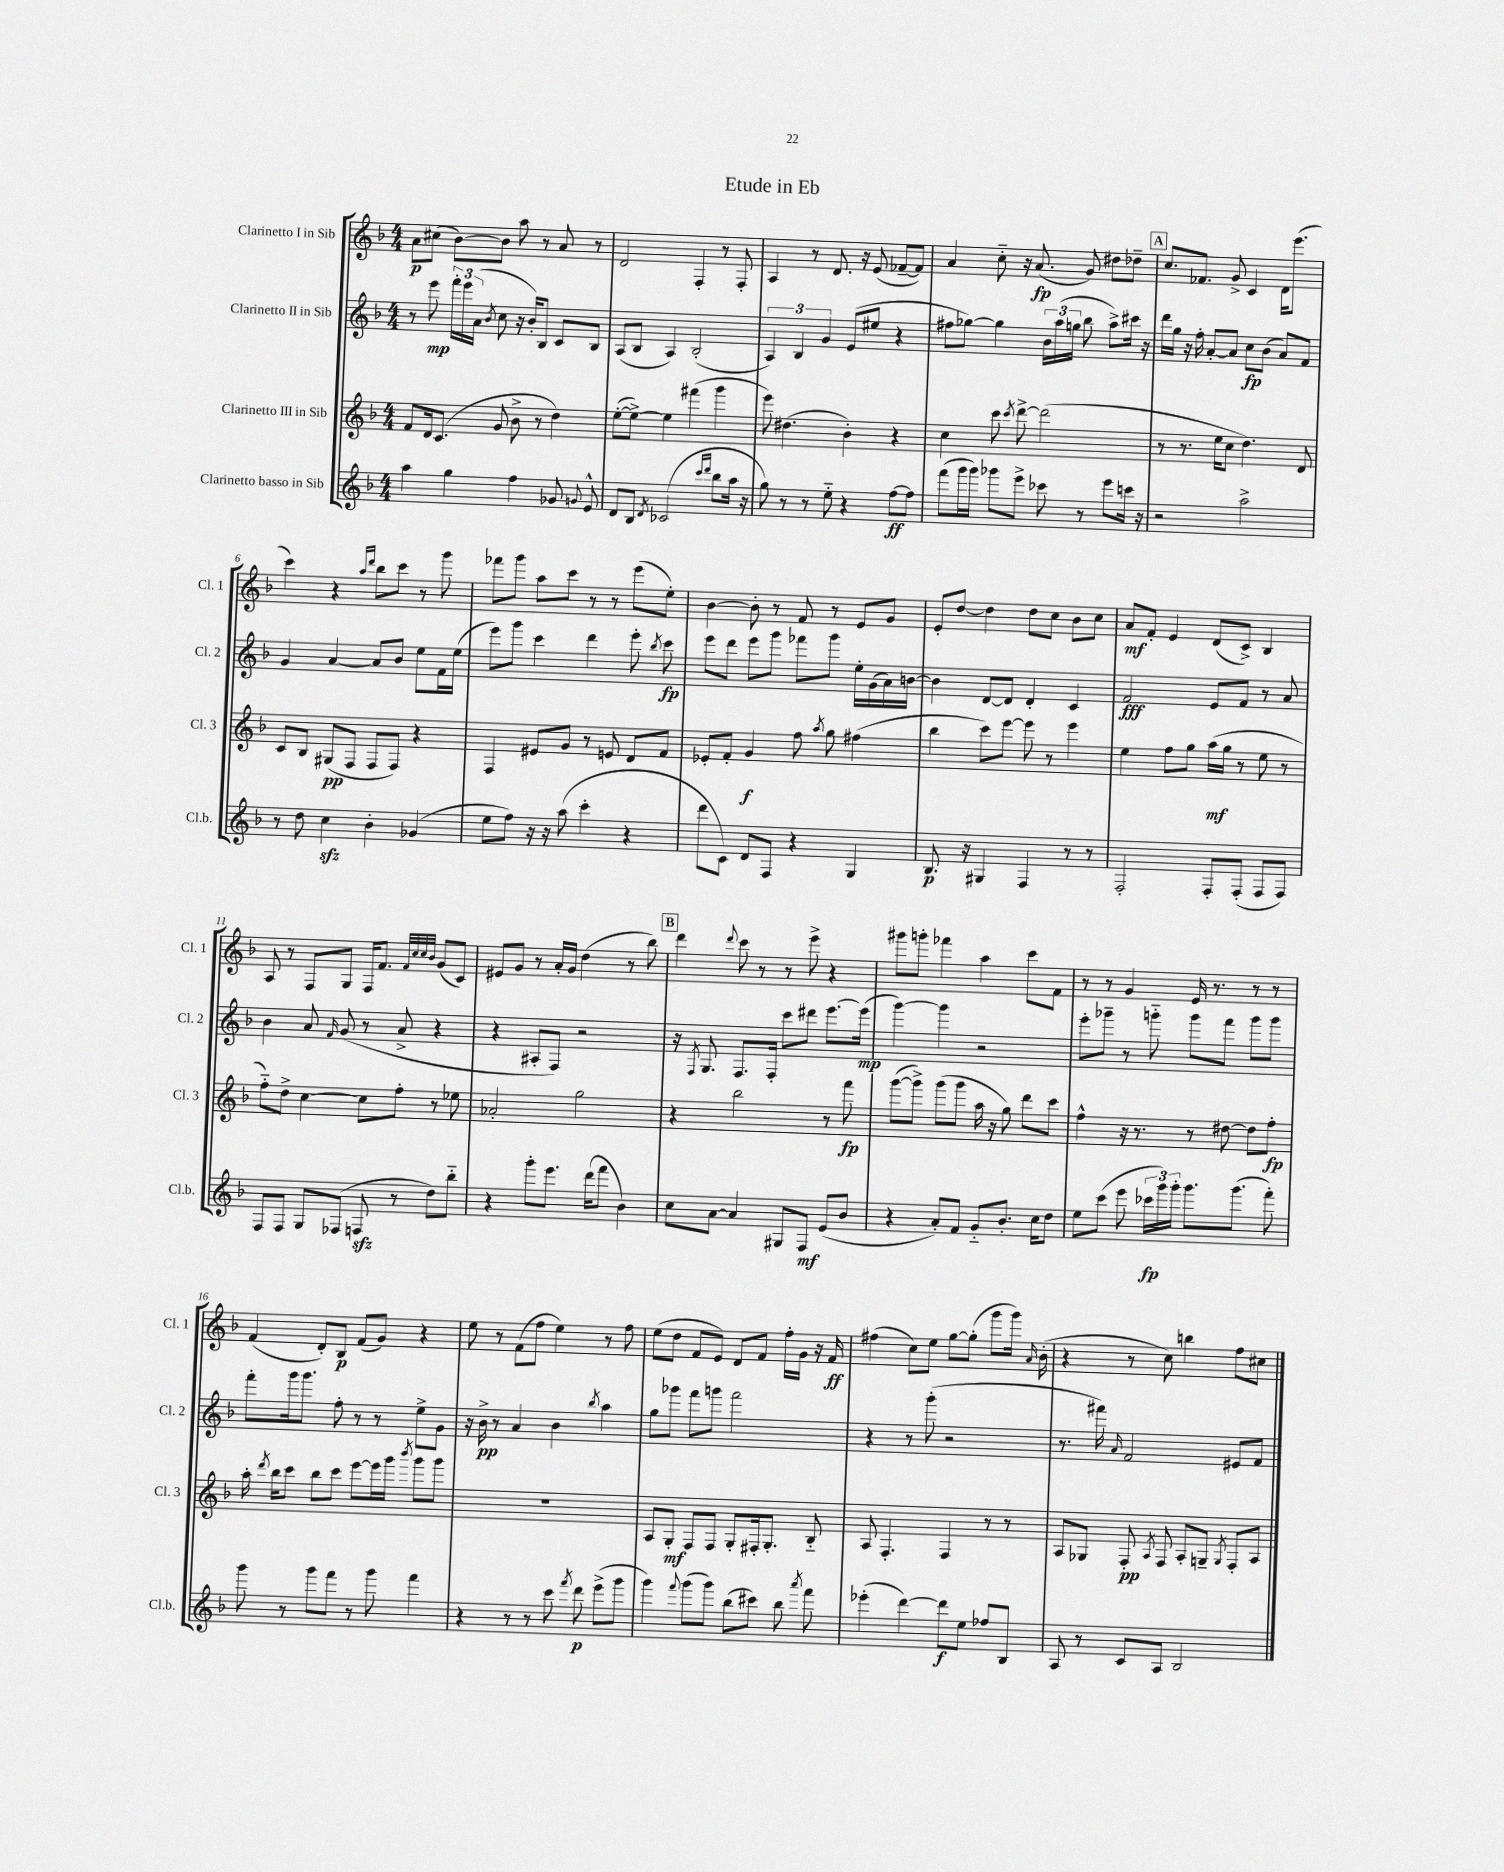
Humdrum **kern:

**kern	**kern	**kern	**kern
*staff4	*staff3	*staff2	*staff1
*clefG2	*clefG2	*clefG2	*clefG2
*k[b-]	*k[b-]	*k[b-]	*k[b-]
*M4/4	*M4/4	*M4/4	*M4/4
4aa	8f	8r	8a
.	16d	8eee	(8cc#
.	(8.c	.	.
4gg	.	24fff'	[8b-)
.	.	24eee	.
.	.	(24a	.
.	.	8qb-	.
.	8g	8cc	8b-]
4ff	8b-^	16r	8aa
.	.	16b-')	.
.	8r	8B-	8r
8g-	4dd)	8c	8a
8qqg	.	.	.
8e^^	.	8B-	8r
=	=	=	=
8d	([8ee'	(8A	2d
8B-	8ee^_)	8B-	.
8qd	.	.	.
(2c-	4ee]	4A)	.
.	(4fff#	(2B-'	4F'
16qqccc	.	.	.
16qqddd	.	.	.
8bb-	4ggg	.	8r
16aa	.	.	8F'
16r	.	.	.
=	=	=	=
8gg)	8eee)	6A)	4A
8r	(4.dd#	.	.
.	.	6B-	.
8r	.	.	8r
.	.	6g	.
8ee'~	.	.	8.d
4r	4b-')	(8e	.
.	.	.	16r
.	.	8ee#	(8e
[8ff	4r	4r	[8f-~
8ff]	.	.	8f-])
=	=	=	=
(8fff	4cc	8ff#	4a
16ggg	.	[8gg-)	.
16ggg)	.	.	.
8ggg-	8ccc	4gg-]	8cc'~
.	8qccc	.	.
8eee^	[8ddd^	.	16r
.	.	.	(8.a
8ccc-	(2ddd]	24b-	.
.	.	(24aa	.
.	.	24gg	.
8r	.	8bb-	8g)
8eee	.	8aa^)	8dd#
16ccc	.	16ccc#	8dd-~
16r	.	16r	.
=	=	=	=
2r	8r	16ddd	8.cc
.	.	16gg	.
.	8.r	16r	.
.	.	16ff'	8.f-
.	.	[8a'	.
.	16ee	.	.
.	8cc	8a]	8g^
2aa^	4.dd)	8cc	4c
.	.	(8b-	.
.	.	8a)	16d
.	.	.	(8.eee
.	8d	8f	.
=	=	=	=
8r	8c	4g	4ccc)
8dd	8B-	.	.
4cc	(8G#	[4a	4r
.	8F	.	.
.	.	.	16qqaa
.	.	.	16qqddd
4b-'	8F	8a]	8bb-
.	8F)	8b-	8ccc
(4g-	4r	8ee	8r
.	.	16f	8ggg
.	.	(16ee	.
=	=	=	=
8ee	4F	8eee)	8fff-
8ff)	.	8ggg	8ggg
16r	8e#	4ccc	8aa
16r	.	.	.
(8aa	8g	.	8ccc
4ccc'	8r	4ddd	8r
.	8e	.	8r
4r	8d	8eee'	(8eee
.	.	8qbb-	.
.	8f	8ccc	8ee')
=	=	=	=
8ddd	8e-'	8eee	[4b-
8c)	8f'	8ddd	.
8d	4g	8eee	8b-']
8F	.	8ggg	8r
4r	8ff	8fff-	8f
.	8qaa	.	.
.	8gg	8ggg	8r
4G	(4ff#	16ee'	8e
.	.	(16g	.
.	.	16a)	8g
.	.	[16b	.
=	=	=	=
8.B-	4bb-	4b]	8e'
.	.	.	[8dd
16r	.	.	.
4G#	8ccc)	[8d	4dd]
.	[8eee	8d]	.
4F	8eee]	4d'	8dd
.	8r	.	8cc
8r	4eee	4c	8b-
8r	.	.	8cc
=	=	=	=
2F'	4ee	2f	8a
.	.	.	8f'
.	8ff	.	4e
.	8gg	.	.
8F'	(16aa	8e	(8d
.	16gg	.	.
(8F'	8r	8f	8c^)
8F	8ee	8r	4B-
8F)	8r	8a	.
=	=	=	=
8F	8ff'~)	4b-	8A
8F	8dd^	.	8r
8G	[4cc	8a	8F
.	.	16qqf	.
(8F-	.	(8g	8G
8F	8cc]	8r	16F
.	.	.	8.f
8r	8ff'	8a^	.
.	.	.	32qqf
.	.	.	32qqcc
.	.	.	32qqcc
.	.	.	32qqb-
8dd)	8r	4r	(8g
8bb-'~	8ee-	.	8c)
=	=	=	=
4r	2a-'	4r	8e#
.	.	.	8g
8ggg'	.	8A#'	8r
8.eee	.	8F)	16a'
.	.	.	16g
.	2gg	2r	(4dd
(16ddd	.	.	.
8fff	.	.	.
4b-)	.	.	8r
.	.	.	8bb-)
=	=	=	=
8cc	4r	16r	4ddd
.	.	8qF	.
.	.	8.G	.
[8a	.	.	.
.	.	.	8qqddd
4a]	2bb-	8.F	8ccc
.	.	.	8r
.	.	16F'	.
8G#	.	8ccc	8r
8F	.	8ddd#	8eee^
(8e	8r	[8.eee	4r
8b-	8fff	.	.
.	.	(16eee]	.
=	=	=	=
4r	([8ggg	[4ggg)	8ggg#
.	8ggg^])	.	8ggg'
8a')	(8ggg	4ggg]	4fff-
8f	8ggg	.	.
8g'~	16aa	2r	4aa
.	16r	.	.
8.b-'	8gg)	.	.
.	8ddd	.	8ccc
16cc	.	.	.
8dd	8ccc	.	8f
=	=	=	=
8ee	4ff^^	8eee'	8r
(8ccc	.	8ggg-~	8r
8eee	16r	8r	4g
.	8.r	.	.
24ccc-	.	8ggg'~	.
24ggg)	.	.	.
24ggg'	.	.	.
8.ggg	8r	8ggg	16e
.	.	.	8.r
.	[8dd#	8fff	.
(8.ggg	.	.	.
.	8dd#]	8ggg	8r
8fff')	8ff'	8ggg	8r
=	=	=	=
8ggg	16aa'	8fff'	(4f
.	8qddd	.	.
.	16bb-	.	.
8r	8ccc	16ggg	.
.	.	8.ggg	.
8ggg	8bb-	.	8d')
8fff	8ccc	8ff'	8B-
8r	[8eee	8r	(8f
8ggg	16eee]	8r	8g)
.	16ggg	.	.
.	8qbbb-	.	.
4fff	8ggg	8ee^	4r
.	8ggg	8g	.
=	=	=	=
4r	1r	16r	8ee
.	.	16b-^	.
.	.	8r	8r
8r	.	4a	(8f
8r	.	.	8ff
8ccc	.	4b-	4ee)
8qfff	.	.	.
8ddd	.	.	.
.	.	8qbb-	.
(8eee^	.	4aa	8r
8ggg	.	.	8ff
=	=	=	=
4ggg)	8A	8gg	(8ee
.	8G'	8ggg-	8dd
8qqfff	.	.	.
(8ggg	8F	8fff	8f
8ggg)	8F	8ggg	8e)
(8bb-	8G'	2fff	8d
8ccc#)	16F#'	.	8f
.	8.G'	.	.
8bb-	.	.	16ff'
.	.	.	16g
8qaaa	.	.	.
8fff	8B-'~	.	16r
.	.	.	16f
=	=	=	=
(4eee-'	8A	4r	(4ff#
.	4.F'	.	.
[4ddd)	.	8r	8cc)
.	.	(8ggg'	8ee
8ddd]	4F	2r	[8gg
8ee	.	.	(8gg']
8ff-	8r	.	8ggg
8B-	8r	.	16ggg)
.	.	.	16qqa
.	.	.	(16b-'
=	=	=	=
8A	8A	8.r	4r
8r	8G-	.	.
.	.	16fff#)	.
.	.	16qqa	.
8c	8F'	2f	8r
.	8qA	.	.
8A	8F	.	8cc)
2B-	8A'	.	4bb
.	8G~	.	.
.	8qG	.	.
.	8F'	8e#	8ff
.	8A	8f	8cc#
==	==	==	==
*-	*-	*-	*-
